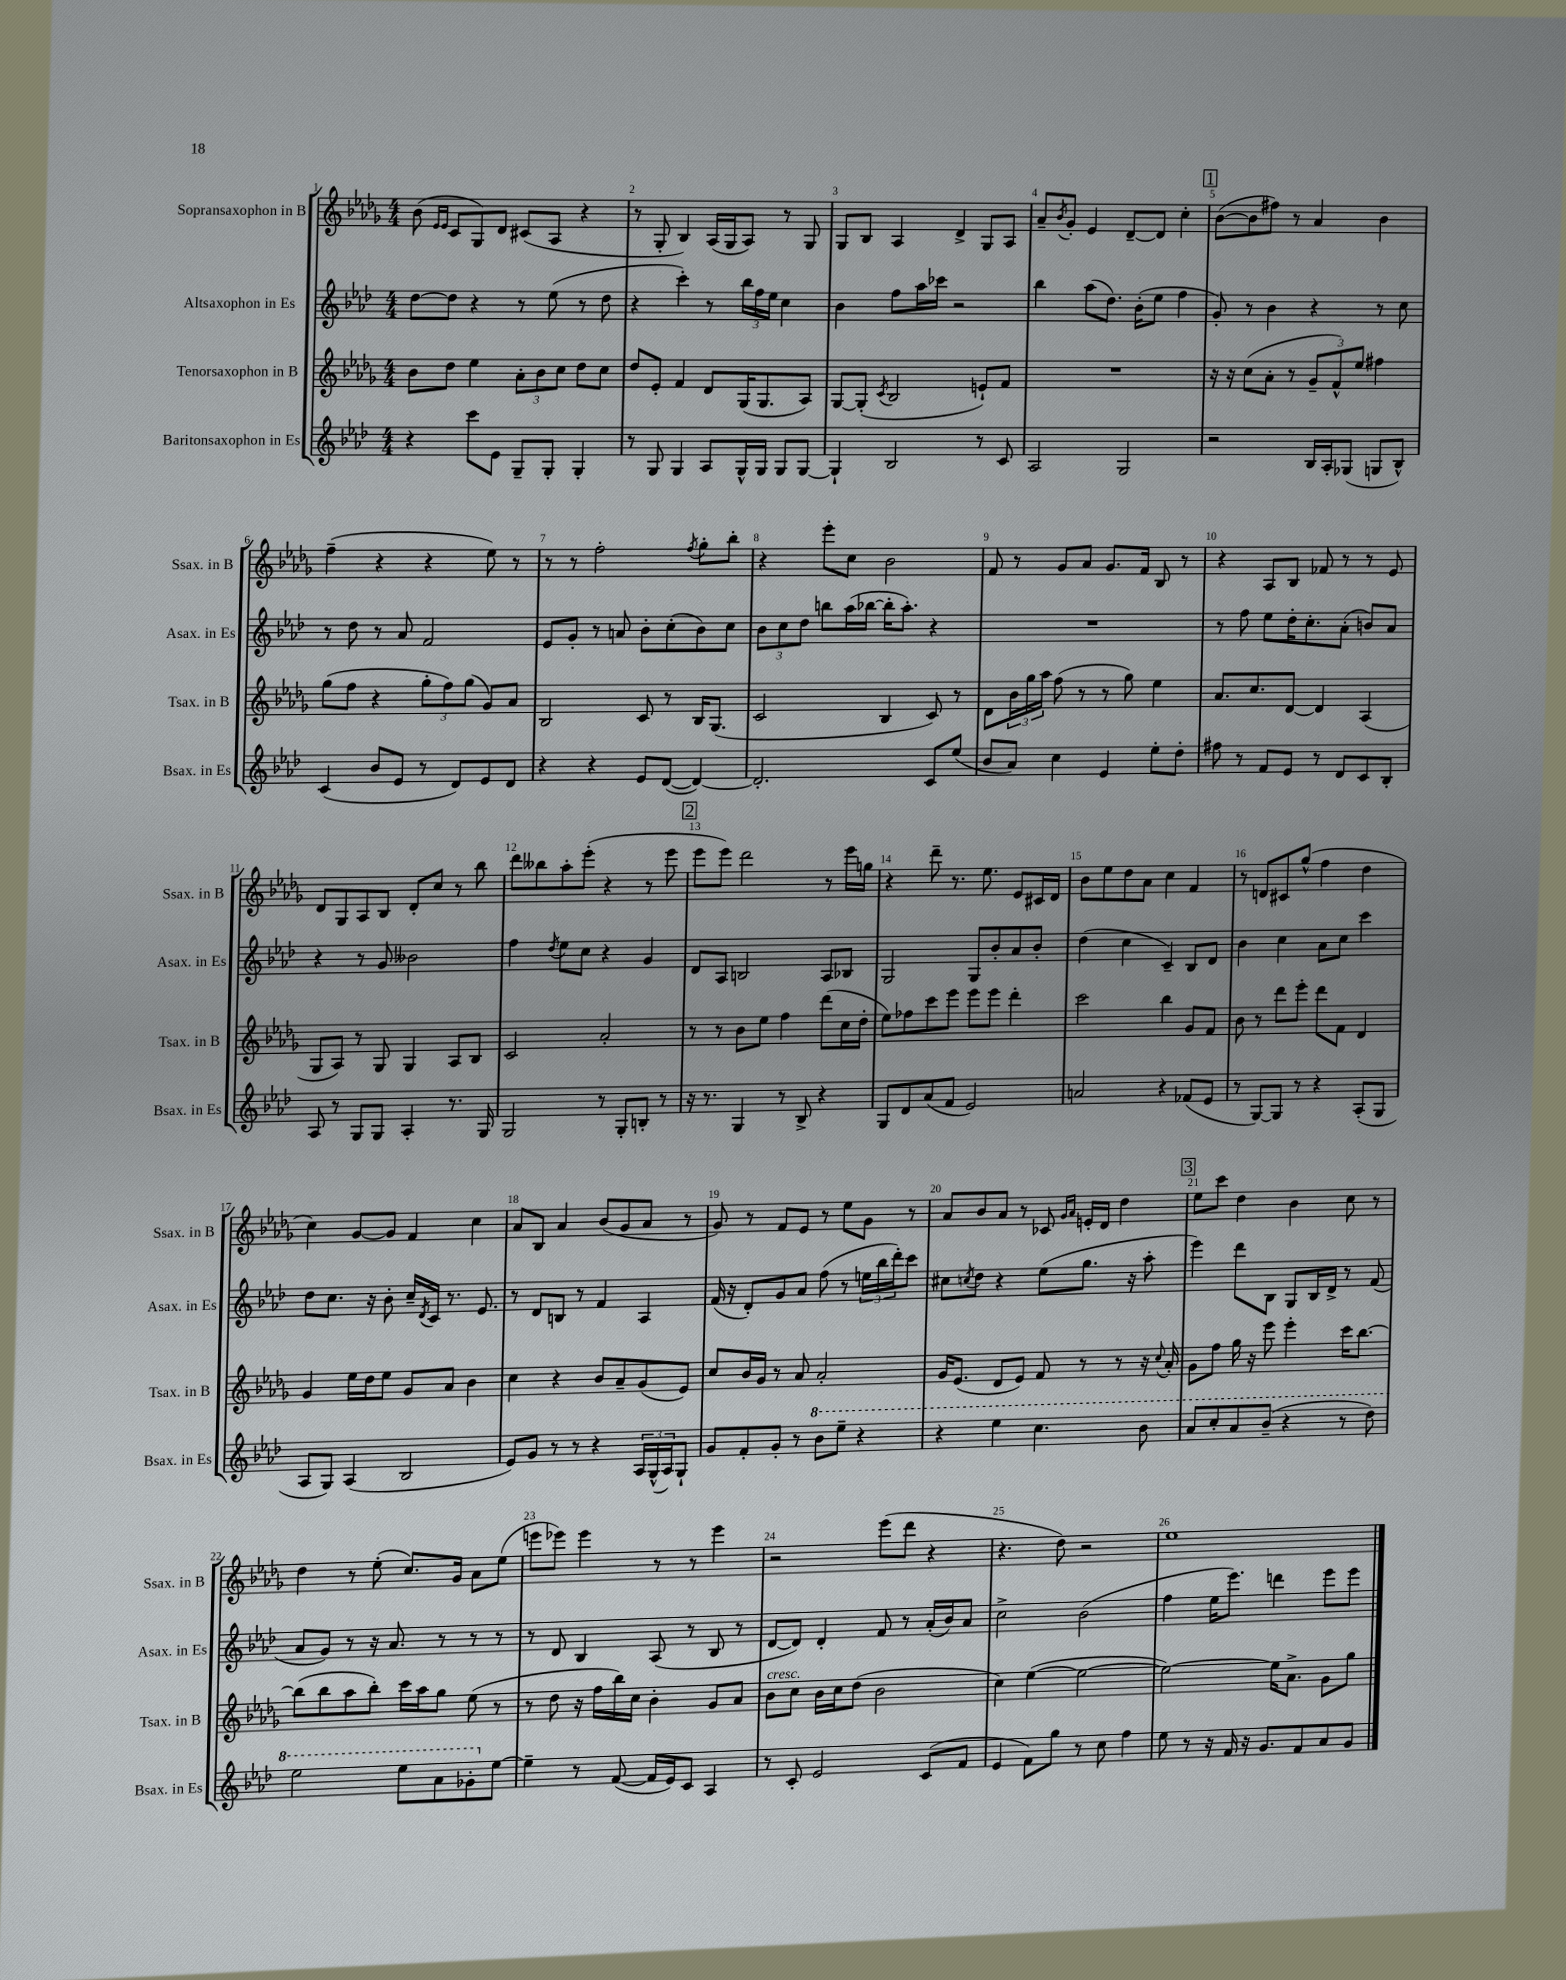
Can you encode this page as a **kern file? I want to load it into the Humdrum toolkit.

**kern	**kern	**kern	**kern
*staff4	*staff3	*staff2	*staff1
*clefG2	*clefG2	*clefG2	*clefG2
*k[b-e-a-d-]	*k[b-e-a-d-g-]	*k[b-e-a-d-]	*k[b-e-a-d-g-]
*M4/4	*M4/4	*M4/4	*M4/4
4r	8b-	[8dd-	(8b-
.	.	.	16qqe-
.	.	.	16qqe-
.	8dd-	8dd-]	8c
8ccc	4ee-	4r	8G-)
8e-	.	.	8d-
8G~	12a-'	8r	(8c#
.	12b-	.	.
8G'	.	(8ee-	8A-
.	12cc	.	.
4G'	8dd-	8r	4r
.	8cc	8dd-	.
=	=	=	=
8r	8dd-	4r	8r
8G	8e-'	.	8G-'
4G	4f	4ccc')	4B-)
8A-	8d-	8r	(16A-
.	.	.	16G-
16G^^	(16G-	24bb-	8A-)
.	.	24ff	.
16G	8.G-	.	.
.	.	24ee-	.
8G	.	4cc	8r
[8G	8A-)	.	8G-
=	=	=	=
4G`]	[8G-	4b-	8G-
.	(8G-']	.	8B-
.	8qc	.	.
2B-	2B-	8ff	4A-
.	.	16aa-	.
.	.	16ccc-	.
.	.	2r	4d-^
8r	8e`)	.	8G-
8c	8f	.	8A-
=	=	=	=
2A-	1r	4bb-	8a-~
.	.	.	8qb-
.	.	.	8g-'
.	.	(8aa-	4e-
.	.	8.dd-)	.
2G	.	.	[8d-~
.	.	(16b-'	.
.	.	8ee-	8d-]
.	.	4ff	4cc'
=	=	=	=
2r	16r	8g')	([8b-
.	16r	.	.
.	(8cc	8r	8b-]
.	8a-'	4b-	8ff#)
.	8r	.	8r
16B-	12g-~	4r	4a-
16A-'	.	.	.
.	12f^^)	.	.
(8G-	.	.	.
.	12ee-	.	.
8G	4ff#	8r	4b-
8B-^^)	.	8cc	.
=	=	=	=
(4c	(8gg-	8r	(4ff~
.	8ff	8dd-	.
8b-	4r	8r	4r
8e-	.	8a-	.
8r	12gg-'	2f	4r
.	12ff)	.	.
8d-)	.	.	.
.	(12gg-	.	.
8e-	8g-)	.	8ee-)
8d-	8a-	.	8r
=	=	=	=
4r	2B-	8e-	8r
.	.	8g'	8r
4r	.	8r	2ff'
.	.	8a	.
8e-	8c	8b-'	.
([8d-	8r	(8cc'	.
.	.	.	8qff
4d-_)	16B-	8b-)	8gg-'
.	(8.G-	.	.
.	.	8cc	8bb-'
=	=	=	=
2.d-']	2c	12b-	4r
.	.	12cc	.
.	.	12dd-	.
.	.	8bb	8eee-'
.	.	(16aa-	8cc
.	.	[16bb-	.
.	4B-	16bb-']	2b-
.	.	8.aa-')	.
8c	8c)	4r	.
(8ee-	8r	.	.
=	=	=	=
8b-	8d-	1r	8f
8a-)	24b-	.	8r
.	24gg-	.	.
.	24aa-	.	.
4cc	(8ff	.	8g-
.	8r	.	8a-
4e-	8r	.	8.g-
.	8gg-)	.	.
.	.	.	16f
8ee-'	4ee-	.	8B-
8dd-'	.	.	8r
=	=	=	=
8ff#	8.a-	8r	4r
8r	.	8ff	.
.	8.cc	.	.
8f	.	8ee-	8A-
8e-	[8d-	16dd-'	8B-
.	.	8.cc'	.
8r	4d-]	.	8f-
8d-	.	(8a-'	8r
8c	(4A-	8b)	8r
8B-'	.	8a-	8e-
=	=	=	=
8A-	8G-	4r	8d-
8r	8A-)	.	8G-
8G	8r	8r	8A-
8G	8G-	8g	8B-
4A-'	4G-	2b--	8d-'
.	.	.	8cc
8.r	8A-	.	8r
.	8B-	.	8bb-
16G	.	.	.
=	=	=	=
2G	2c	4ff	8ddd-
.	.	.	8bb--
.	.	8qdd-	.
.	.	8ee-	8aa-'
.	.	8cc	(8eee-'
8r	2a-'	4r	4r
8G'	.	.	.
8B'	.	4g	8r
8r	.	.	8eee-
=	=	=	=
16r	8r	8d-	8eee-
8.r	.	.	.
.	8r	8A-	8eee-)
4G	8b-	2B	2ddd-
.	8ee-	.	.
8r	4ff	.	.
8B-^	.	.	.
4r	(8ddd-	8A-	8r
.	16cc	8B-	16eee-
.	16dd-'	.	16gg
=	=	=	=
8G	8ee-)	2G	4r
8d-	8ff-	.	.
(8a-	8ccc	.	8ddd-~
8f	8eee-	.	8.r
2e-)	8eee-	8G	.
.	.	.	8.ee-
.	8eee-	8b-'	.
.	4ddd-'	8a-	8e-
.	.	8b-'	16c#
.	.	.	16d-
=	=	=	=
2a	2ccc	(4dd-	8b-
.	.	.	8ee-
.	.	4cc	8dd-
.	.	.	8a-
4r	4bb-	4c~)	4cc
(8f-	8g-	8B-	4f
8e-	8f	8d-	.
=	=	=	=
8r	8b-	4b-	8r
[8G)	8r	.	8d
8G]	8ddd-	4cc	8c#
8r	8eee-'	.	(8gg-^^
4r	8ddd-	8a-	4ff
.	8f	8cc	.
(8A-'	4d-	4ccc	4dd-
8G	.	.	.
=	=	=	=
8A-	4g-	8dd-	4cc)
8G)	.	8.cc	.
(4A-	16ee-	.	[8g-
.	16dd-	16r	.
.	8ee-	8b-'	8g-]
2B-	8g-	16cc~	4f
.	.	8qd-	.
.	.	16c	.
.	8a-	8.r	.
.	4b-	.	4cc
.	.	8.e-	.
=	=	=	=
8e-)	4cc	8r	8a-
8g	.	8d-	8B-
8r	4r	8B	4a-
8r	.	8r	.
4r	8b-	4f	(8b-
.	8a-~	.	8g-
24A-	(8g-	4A-	8a-
(24G^^	.	.	.
24A-)	.	.	.
8G`	8e-)	.	8r
=	=	=	=
8g	8cc	(16f	8g-)
.	.	16r	.
8f'	16b-	8d-')	8r
.	16g-	.	.
8g'	8r	8g	8f
8r	8a-	8a-	8e-
8bb-	2a-'	(8ff	8r
8eee-~	.	8r	8ee-
4r	.	24ee	8g-
.	.	24bb-	.
.	.	24ddd-')	.
.	.	8ccc	8r
=	=	=	=
4r	16g-	8cc#	8a-
.	(8.e-	.	.
.	.	8qcc	.
.	.	8dd-	8b-
4eee-	8d-	4r	8a-
.	8e-)	.	8r
4.ccc	8f	(8ee-	8c-
.	.	.	16qqg-
.	.	.	16qqa-
.	8r	8.gg	16e'
.	.	.	16d-
.	8r	.	4dd-
.	.	16r	.
8bb-	16r	8aa-'	.
.	8qqcc	.	.
.	16a-'	.	.
=	=	=	=
8aa-	8g-	4eee-)	8ee-
8ccc'	8ff	.	8ccc
8aa-	16gg-	8ddd-	4dd-
.	16r	.	.
(8bb-~	8eee-	8B-	.
4r	4eee-'	8G	4b-
.	.	16B-	.
.	.	16d-^	.
8r	16ccc	8r	8cc
.	[8.bb-	.	.
8ddd-)	.	(8f	8r
=	=	=	=
2eee-	(8bb-]	8a-	4dd-
.	8bb-	8g)	.
.	8aa-	8r	8r
.	8bb-')	16r	(8ee-'
.	.	8.a-	.
8eee-	16ccc	.	8.cc)
.	16aa-	.	.
8aa-	8gg-	8r	.
.	.	.	16g-
8gg-'	(8ee-	8r	8a-
[8ee-	8r	8r	(8ee-
=	=	=	=
4ee-~]	8r	8r	8eee
.	8dd-	8d-	8eee-)
8r	16r	4B-	4eee-
.	16ff	.	.
([8f	16bb-)	.	.
.	16cc	.	.
16f]	4b-'	(8A-	8r
16e-)	.	.	.
8c	.	8r	8r
4A-	8g-	8B-	4eee-
.	8a-	8r	.
=	=	=	=
8r	8b-	[8d-	2r
8c'	8cc	8d-])	.
2e-	16b-	4d-'	.
.	16cc	.	.
.	(8dd-	.	.
.	2b-	8f	(8eee-
.	.	8r	8ddd-
(8c	.	(16a-'	4r
.	.	16b-)	.
8f	.	8a-	.
=	=	=	=
4e-	4cc)	2cc^	4.r
8f)	([4ee-	.	.
8gg	.	.	8dd-)
8r	2ee-_	(2b-	2r
8cc	.	.	.
4ff	.	.	.
=	=	=	=
8ee-	2ee-_)	4ff	1ee-
8r	.	.	.
16r	.	16ee-	.
16f	.	8.eee-)	.
16r	.	.	.
8.g	.	.	.
.	16ee-]	4ddd	.
.	8.a-^	.	.
8f	.	.	.
8a-	8g-	8eee-	.
8g	8gg-	8eee-	.
==	==	==	==
*-	*-	*-	*-
